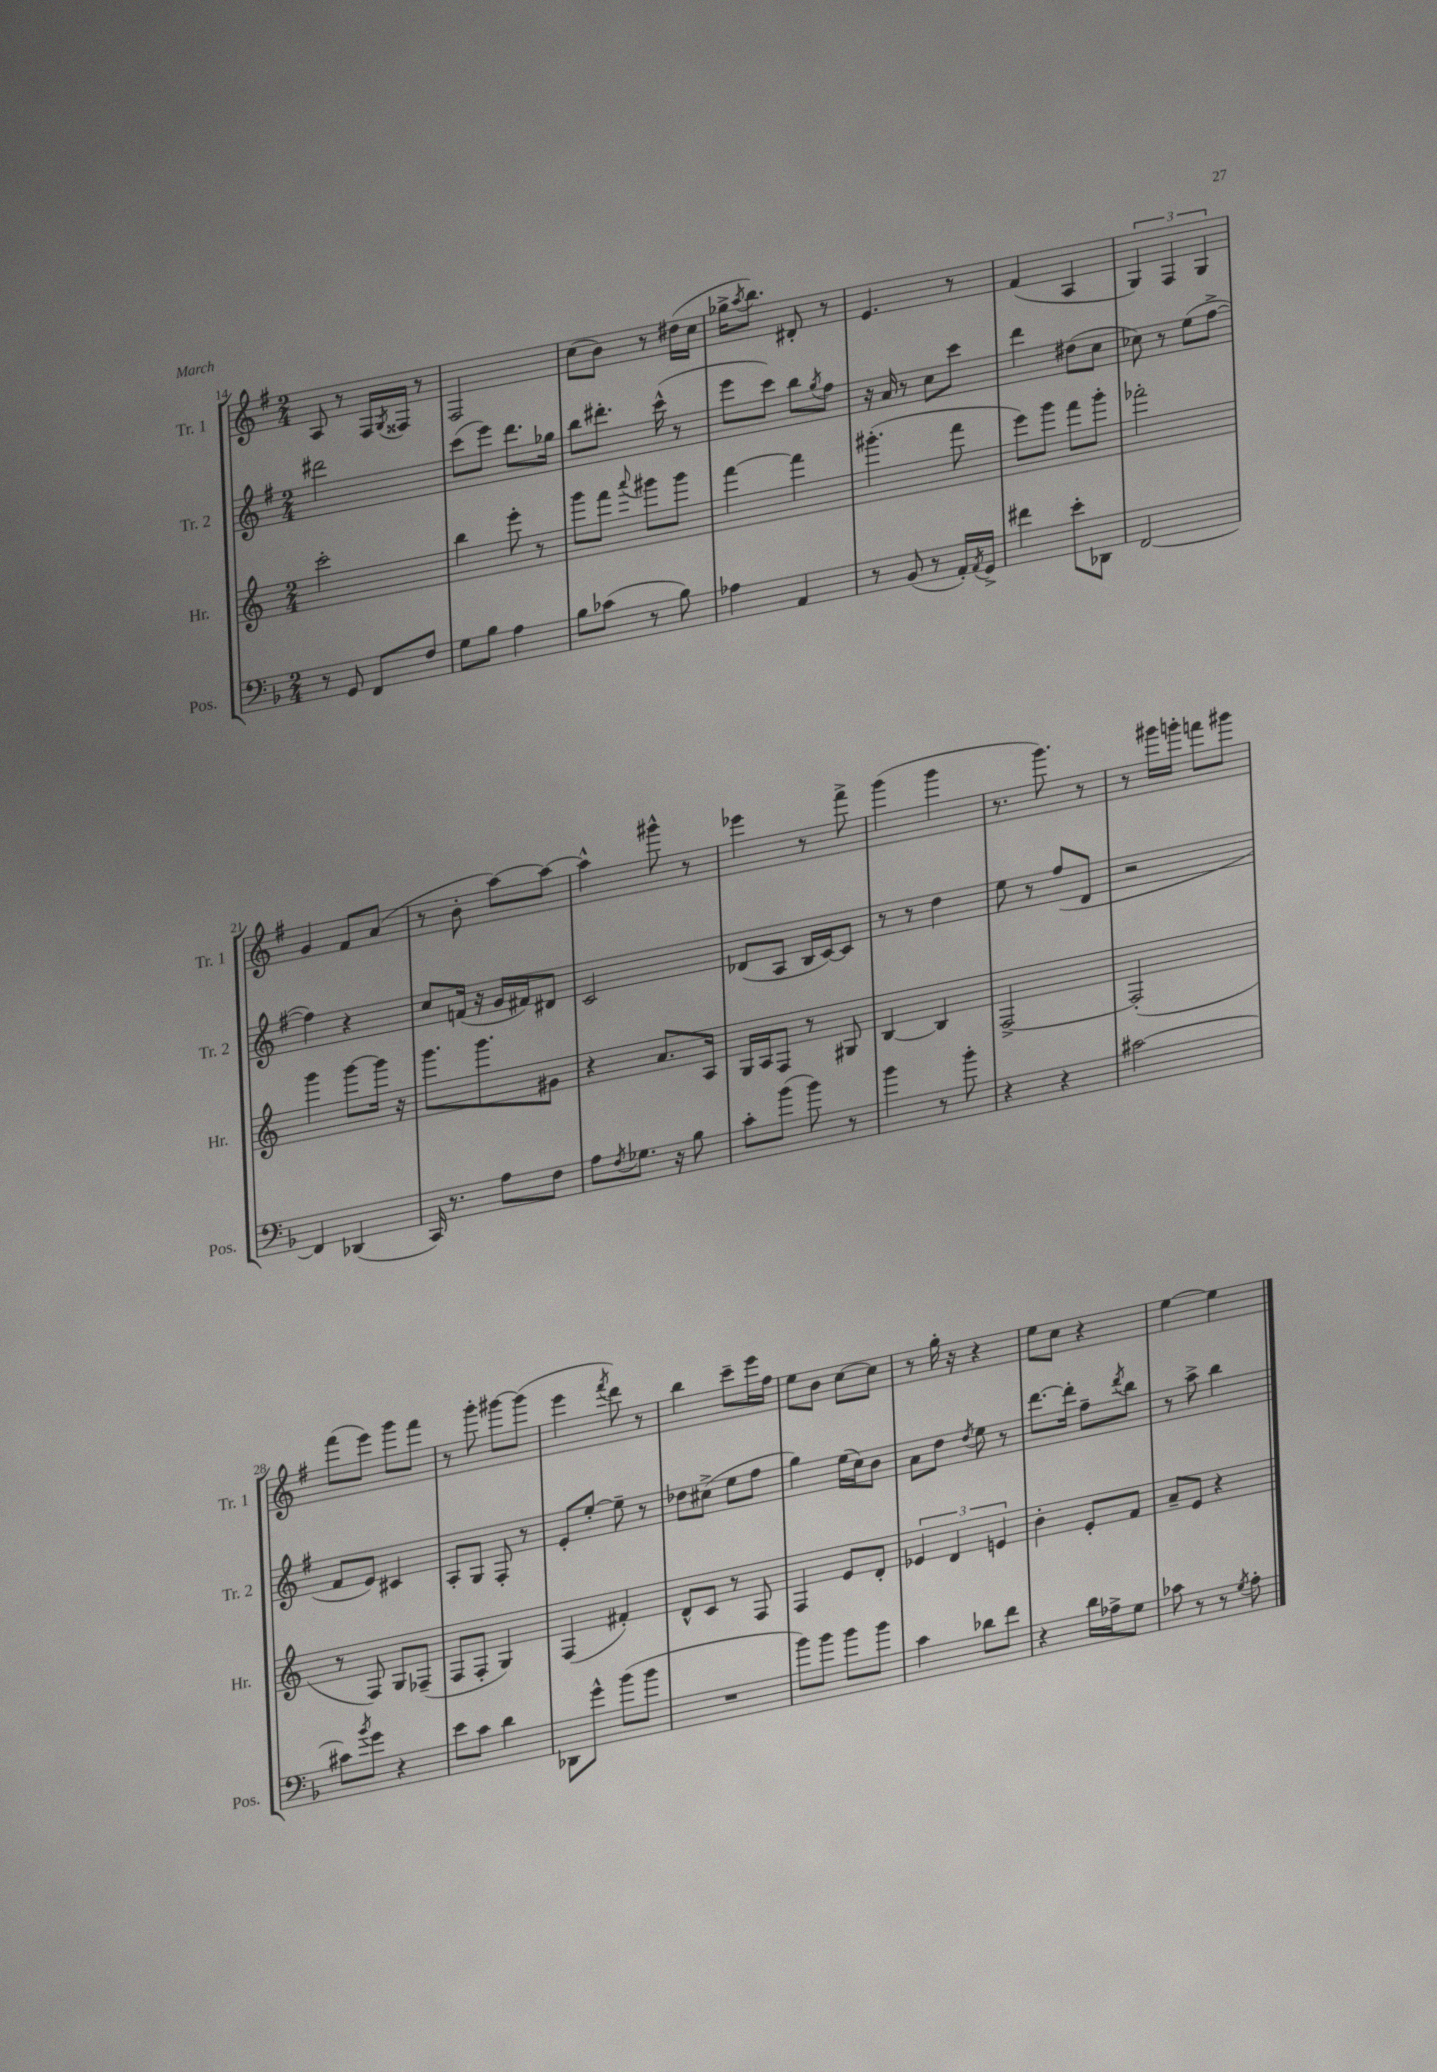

**kern	**kern	**kern	**kern
*part4	*part3	*part2	*part1
*staff4	*staff3	*staff2	*staff1
*I"Pos.	*I"Hr.	*I"Tr. 2	*I"Tr. 1
*I'Pos.	*I'Hr.	*I'Tr. 2	*I'Tr. 1
*clefF4	*clefG2	*clefG2	*clefG2
*k[b-]	*k[]	*k[f#]	*k[f#]
*M2/4	*M2/4	*M2/4	*M2/4
=14	=14	=14	=14
8r	2ccc'\	2ddd#X\	8A/
8GG/	.	.	8r
8FF/L	.	.	16F#/LL
.	.	.	8qG/
.	.	.	16F##X/JJ
8F/J	.	.	8r
=15	=15	=15	=15
8G\L	4bb\	(8ccc\L	2F#/
8B-\J	.	8eee\J)	.
4A\	8eee'\	8.ddd\L	.
.	8r	.	.
.	.	16gg-X\Jk	.
=16	=16	=16	=16
8B-\L	8ggg\L	8bb\L	(8cc\L
(8c-X\J	8fff\J	8.ddd#X'\J	8b\J)
.	8qqaaa/	.	.
8r	8ggg#X\L	.	8r
.	.	(16ccc^^\	.
8B-\)	8ggg#\J	8r	(16dd#X\LL
.	.	.	16cc\JJ
=17	=17	=17	=17
4A-X\	[4fff\	8eee\L	16gg-X^\KL
.	.	.	8qaa/
.	.	.	8.bb\J)
.	.	8ccc\J)	.
4AA/	4fff\]	8bb\L	8d#X'/
.	.	8qgg/	.
.	.	8ff#\J	8r
=18	=18	=18	=18
8r	(4.ggg#X'\	16r	4.e/
.	.	16a/	.
(8BB-/	.	8r	.
8r	.	8cc\L	.
16AA'/LL)	8fff\	8ccc\J	8r
8qAA/	.	.	.
16GG^/JJ	.	.	.
=19	=19	=19	=19
4f#X\	8eee\L)	4ddd\	(4f#/
.	8ggg\J	.	.
8e'\L	8fff\L	(8dd#X\L	4A/
8DD-X\J	8ggg'\J	8cc\J	.
=20	=20	=20	=20
[2FF/	2fff-X'\	8cc-X\)	6G/)
.	.	8r	.
.	.	.	6F#/
.	.	(8ee\L	.
.	.	.	6G/
.	.	[8ff#^\J	.
!!LO:LB:g=z
=21	=21	=21	=21
4FF/]	4ggg\	4ff#\])	4g/
(4DD-X/	[8ggg\L	4r	8f#/L
.	16ggg\Jk]	.	(8a/J
.	16r	.	.
=22	=22	=22	=22
16CC/)	8.ggg\L	8cc/L	8r
8.r	.	.	.
.	.	(16fn/Jk	8b'\
.	8.ggg\	16r	.
8A\L	.	16g/LL	[8aa\L)
.	.	16f#X/J)	.
8F\J	8g#X\J	8d#X/J	8aa\J_
=23	=23	=23	=23
8A\L	4r	2c/	4aa^^\]
8qF/	.	.	.
8.G-X\J	.	.	.
.	8.a/L	.	8ggg#X^^\
16r	.	.	.
8B-\	.	.	8r
.	16A/Jk	.	.
=24	=24	=24	=24
8c'\L	16G/LL	(8d-X/L	4eee-X\
.	16A/J	.	.
(8b-\J	8F/J	8A/J	.
8b-\)	8r	16B/LL	8r
.	.	[16c/J)	.
8r	8G#X/	8c/J]	8fff#^\
=25	=25	=25	=25
4b-\	[4B/	8r	(4ggg\
.	.	8r	.
8r	4B/]	4dd\	4ggg\
8b-'\	.	.	.
=26	=26	=26	=26
4r	[2F^/	8ee\	8.r
.	.	8r	.
.	.	.	8.ggg\)
4r	.	(8ff#/L	.
.	.	8d/J	8r
=27	=27	=27	=27
[2c#X\	(2F'/]	2r	8r
.	.	.	16ggg#X\LL
.	.	.	16gggn'\JJ
.	.	.	8fffn\L
.	.	.	8ggg#X\J
!!LO:LB:g=z
=28	=28	=28	=28
8c#X\L]	8r	8f#/L	(8fff#\L
8qb-/	.	.	.
8g\J	8F/)	8e/J)	8eee\J)
4r	8G/L	4c#X/	8ggg\L
.	(8F-X~/J	.	8fff#\J
=29	=29	=29	=29
8e\L	8F/L	8A'/L	8r
8c\J	8F'/J	8G/J	8ggg'\
4d\	4G/)	8F#'/	[8ggg#X\L
.	.	8r	(8ggg#\J]
=30	=30	=30	=30
8DD-X\L	(4F/	8e'/L	4eee\
8g^^\J	.	[8ee'/J	.
.	.	.	8qfff#/
(8b-\L	4f#X'/)	8ee~\]	8ddd\)
8b-\J	.	8r	8r
=31	=31	=31	=31
2r	8d^^/L	8dd-X\L	4bb\
.	8c/J	(8cc#X^\J	.
.	8r	8ee\L	8ccc~\L
.	8F/	8ff#\J	16eee\L
.	.	.	16ff#\JJ
=32	=32	=32	=32
8b-\L)	4F/	4gg\)	8ee\L
8b-\J	.	.	8b\J
8b-\L	8e/L	(16ee\LL	[8cc\L
.	.	16cc\J)	.
8b-\J	8d'/J	8b\J	8cc\J]
=33	=33	=33	=33
4c\	6e-X/	8a\L	8r
.	.	8dd\J	16gg'\
.	6d/	.	.
.	.	.	16r
.	.	8qdd/	.
8d-X\L	.	8ee\	4r
.	6en/	.	.
8f\J	.	8r	.
=34	=34	=34	=34
4r	4b'\	[8.ddd\L	8ee\L
.	.	.	8cc\J
.	.	16ddd'\Jk]	.
16d\LL	8e'/L	8ff#~\L	4r
16A-X^\J	.	.	.
.	.	8qddd/	.
8G\J	8f/J	8bb\J	.
=35	=35	=35	=35
8c-X\	8a~/L	8r	[4ee\
8r	8e/J	8aa^\	.
8r	4r	4bb\	4ee\]
8qG/	.	.	.
8A'\	.	.	.
==	==	==	==
*-	*-	*-	*-
